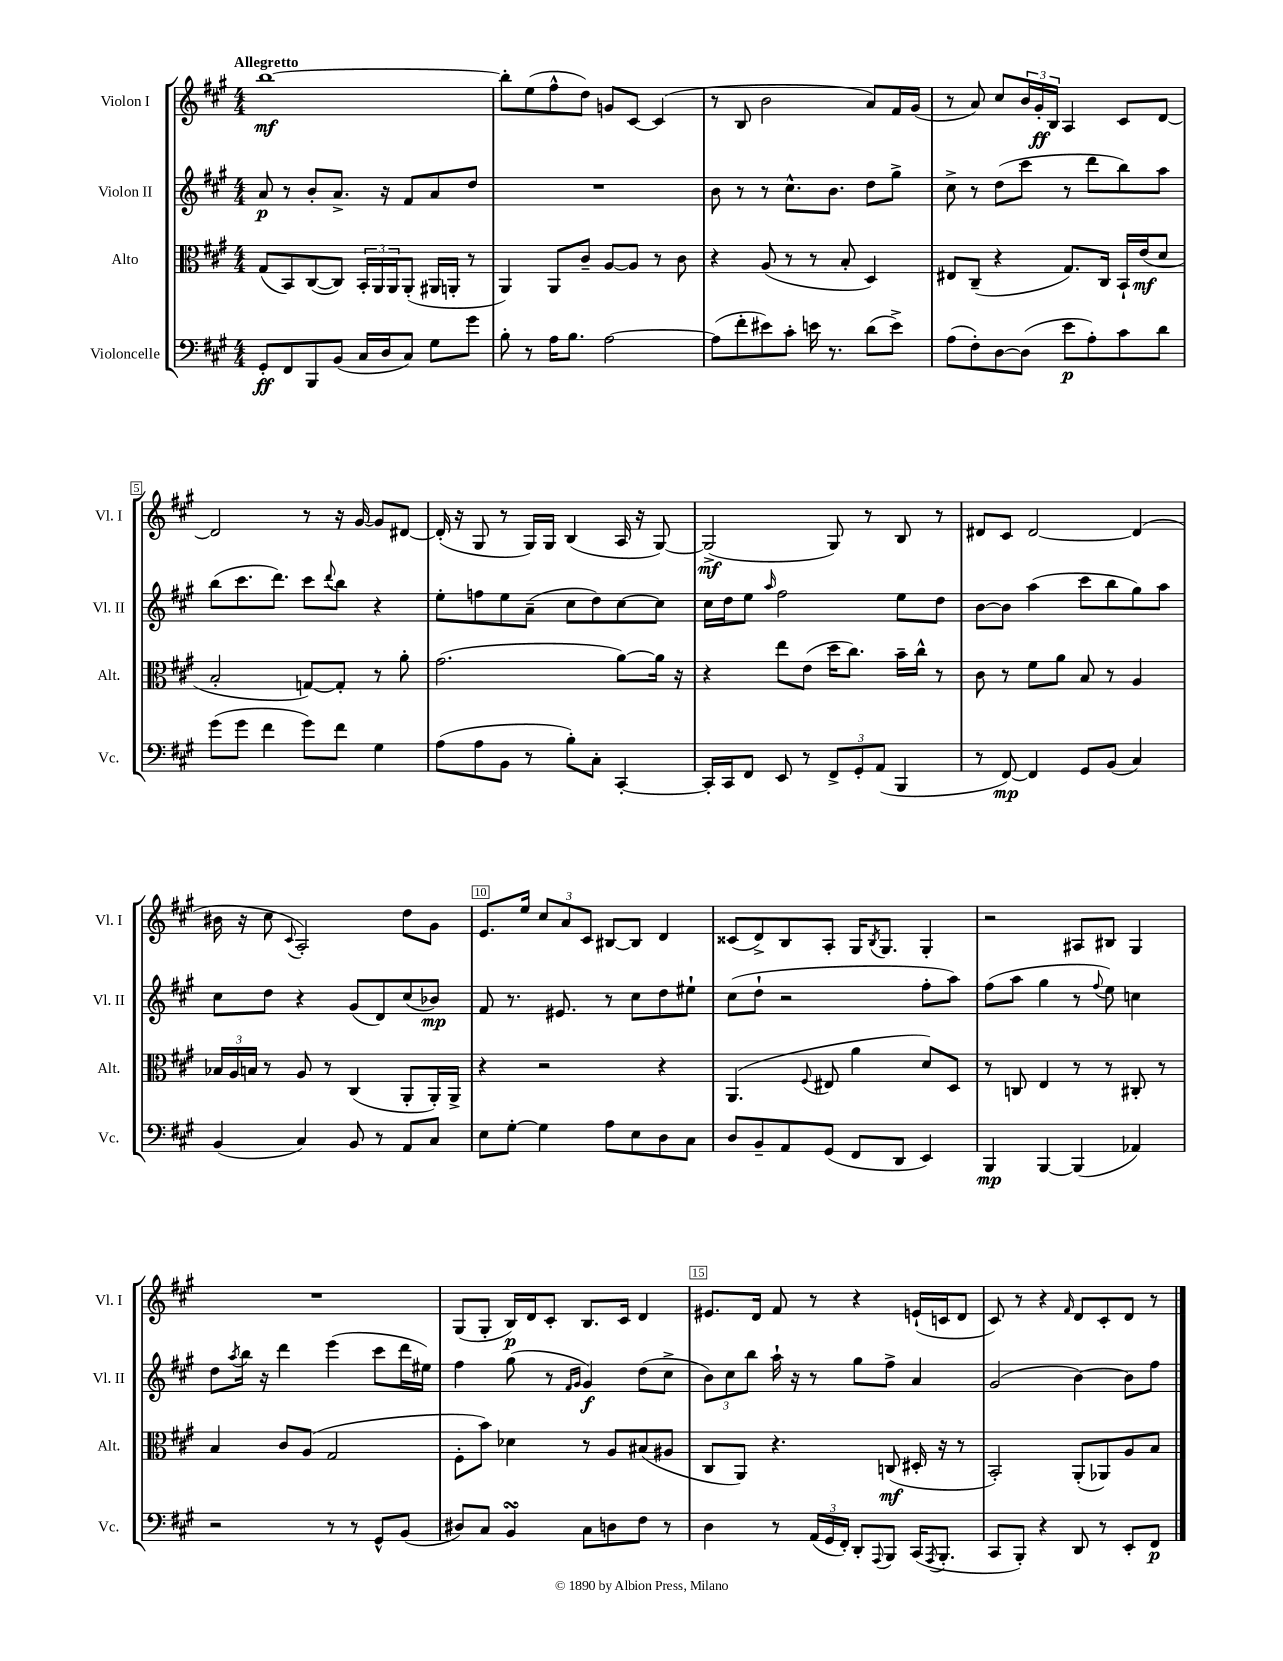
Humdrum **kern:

**kern	**kern	**kern	**kern
*staff4	*staff3	*staff2	*staff1
*clefF4	*clefC3	*clefG2	*clefG2
*k[f#c#g#]	*k[f#c#g#]	*k[f#c#g#]	*k[f#c#g#]
*M4/4	*M4/4	*M4/4	*M4/4
8GG#'/L	(8G#/L	8a/	[1bb
8FF#/	8BB/)	8r	.
8BBB/	([8C#/	8b'/L	.
(8BB/J	8C#/]J)	8.a^/J	.
16C#/LL	24BB'/LL	.	.
.	24AA/	.	.
16D/J	.	16r	.
.	24AA/J	.	.
8C#/J)	(8AA'/J	8f#/L	.
8G#\L	16AA#/LL	8a/	.
.	16AA'/JJ	.	.
8g#\J	8r	8dd/J	.
=	=	=	=
8B'\	4AA/)	1r	8bb'\]L
8r	.	.	(8ee\
16A\LK	8AA/L	.	8ff#^^\
8.B\J	.	.	.
.	8c#~/J	.	8dd\J)
[2A\	[8A/L	.	8g/L
.	8A/]J	.	[8c#/J
.	8r	.	(4c#/]
.	8c#\	.	.
=	=	=	=
(8A\]L	4r	8b\	8r
8f#'\	.	8r	8B/
8e#\)	(8A/	8r	2b\
8c#'\J	8r	8.cc#^^\L	.
16e\	8r	.	.
8.r	.	8.b\J	.
.	8B'/	.	.
(8d\L	4D/)	8dd\L	8a/L)
8e^\J)	.	8gg#^\J	16f#/L
.	.	.	(16g#/JJ
=	=	=	=
(8A\L	8E#/L	8cc#^\	8r
8F#'\)	(8C#~/J	8r	8a/)
[8D\	4r	(8dd\L	8cc#/L
(8D\]J	.	8ccc#\J	24b/L
.	.	.	24g#'/
.	.	.	24B/JJ
8e\L	8.G#/L)	8r	4A/
8A'\)	.	8ddd\L	.
.	16C#/Jk	.	.
8c#\	16BB`/LL	8bb\)	8c#/L
.	(16e/J	.	.
8d\J	8d/J	8aa\J	[8d/J
=	=	=	=
(8g#\L	2B'/	(8bb\L	2d/]
8g#\J	.	8.ccc#\	.
4f#\	.	.	.
.	.	8.ddd\J)	.
8g#\L)	[8G/L)	8ccc#\L	8r
.	.	8qqddd/	.
8f#\J	8G'/]J	8bb\J	16r
.	.	.	[16g#/
4G#\	8r	4r	8g#/]L
.	8a'\	.	[8d#/J
=	=	=	=
(8A\L	(2.g#\	8ee'\L	(16d#'/]
.	.	.	16r
8A\	.	8ff\	8G#/
8BB\J	.	8ee\	8r
8r	.	(8a~\J	16G#/LL)
.	.	.	16G#/JJ
8B'\L)	.	8cc#\L	(4B/
8C#'\J	.	8dd\)	.
[4CC#'/	[8a\L)	[8cc#\	16A/
.	.	.	16r
.	16a\]Jk	8cc#\]J	[8G#/)
.	16r	.	.
=	=	=	=
16CC#'/]LL	4r	16cc#\LL	(2G#^/]
16CC#/J	.	16dd\J	.
8FF#/J	.	8ee\J	.
.	.	16qqaa/	.
8EE/	8ee\L	2ff#\	.
8r	(8e\J	.	.
12FF#^/L	16dd\LK	.	8G#/)
.	8.cc#\J)	.	.
12GG#'/	.	.	.
.	.	.	8r
(12AA/J	.	.	.
4BBB/	16b~\LL	8ee\L	8B/
.	16cc#^^\JJ	.	.
.	8r	8dd\J	8r
=	=	=	=
8r	8c#\	[8b\L	8d#/L
[8FF#/)	8r	8b\]J	8c#/J
4FF#/]	8f#\L	(4aa\	[2d#/
.	8a\J	.	.
8GG#/L	8B/	8ccc#\L	.
(8BB/J	8r	8bb\	.
4C#/)	4A/	8gg#\)	(4d#/]
.	.	8aa\J	.
=	=	=	=
(4BB/	24B-/LL	8cc#\L	16b#\
.	24A/	.	.
.	.	.	16r
.	24B/JJ	.	.
.	8r	8dd\J	8cc#\
.	.	.	8qqc#/
4C#/)	8A/	4r	2A'/)
.	8r	.	.
8BB/	(4C#/	(8g#/L	.
8r	.	8d/)	.
8AA/L	8AA'/L	(8cc#/	8dd\L
8C#/J	16AA'/L)	8b-/J)	8g#\J
.	16AA^/JJ	.	.
=	=	=	=
8E\L	4r	8f#/	8.e/L
[8G#'\J	.	8.r	.
.	.	.	16ee/Jk
4G#\]	2r	.	12cc#/L
.	.	8.e#/	.
.	.	.	12a/
.	.	.	12c#/J
8A\L	.	8r	[8B#/L
8E\	.	8cc#\L	8B#/]J
8D\	4r	8dd\	4d/
8C#\J	.	8ee#`\J	.
=	=	=	=
8D/L	(4.AA/	(8cc#\L	(8c##/L
8BB~/	.	8dd`\J	8d^/)
8AA/	.	2r	8B/
.	8qqF#/	.	.
(8GG#/J	8E#/	.	8A'/J
8FF#/L	4a\	.	16G#/LK
.	.	.	8qB/
.	.	.	8.G#/J
8DD/J	.	.	.
4EE/)	8d/L)	8ff#'\L	4G#'/
.	8D/J	8aa\J)	.
=	=	=	=
4BBB/	8r	(8ff#\L	2r
.	8C/	8aa\J	.
[4BBB/	4E/	4gg#\	.
(4BBB/]	8r	8r	8A#/L
.	.	8qqff#/	.
.	8r	8ee\)	8B#/J
4AA-/)	8C#'/	4cc\	4G#/
.	8r	.	.
=	=	=	=
2r	4B/	8dd\L	1r
.	.	8qaa/	.
.	.	16bb\Jk	.
.	.	16r	.
.	8c#/L	4ddd\	.
.	(8A/J	.	.
8r	2G#/	(4eee\	.
8r	.	.	.
8GG#^^/L	.	8ccc#\L	.
(8BB/J	.	16ddd\L	.
.	.	16ee#\JJ)	.
=	=	=	=
8D#/L)	8F#'\L	4ff#\	(8G#/L
8C#/J	8b\J)	.	8G#'/J
4BB/	4d-\	(8gg#\	16B/LL)
.	.	.	16d/J
.	.	8r	8c#'/J
.	.	16qqf#/LL	.
.	.	16qqg#/JJ	.
8C#\L	8r	4g#/)	8.B/L
8D\	8A/L	.	.
.	.	.	16c#/Jk
8F#\J	(8B#/	(8dd\L	4d/
8r	8A#/J	8cc#^\J	.
=	=	=	=
4D\	8C#/L	12b\L)	8.e#/L
.	.	12cc#\	.
.	8AA/J)	.	.
.	.	12bb\J	.
.	.	.	16d/Jk
8r	4.r	16aa`\	8f#/
.	.	16r	.
(24AA/LL	.	8r	8r
24GG#/	.	.	.
24FF#'/JJ)	.	.	.
8DD'/L	.	8gg#\L	4r
8qqAAA/	.	.	.
8BBB/J	(8C/	8ff#^\J	.
(16CC#/LK	16D#'/	4a/	(16e`/LL
8qAAA/	.	.	.
8.BBB'/J	16r	.	16c/J
.	8r	.	8d/J
=	=	=	=
8CC#/L	2BB'/)	(2g#/	8c#/)
8BBB'/J)	.	.	8r
4r	.	.	4r
.	.	.	16qqf#/
8DD/	(8AA'/L	[4b\)	8d/L
8r	8AA-/)	.	8c#'/
8EE'/L	8A/	8b\]L	8d/J
8FF#/J	8B/J	8ff#\J	8r
==	==	==	==
*-	*-	*-	*-
